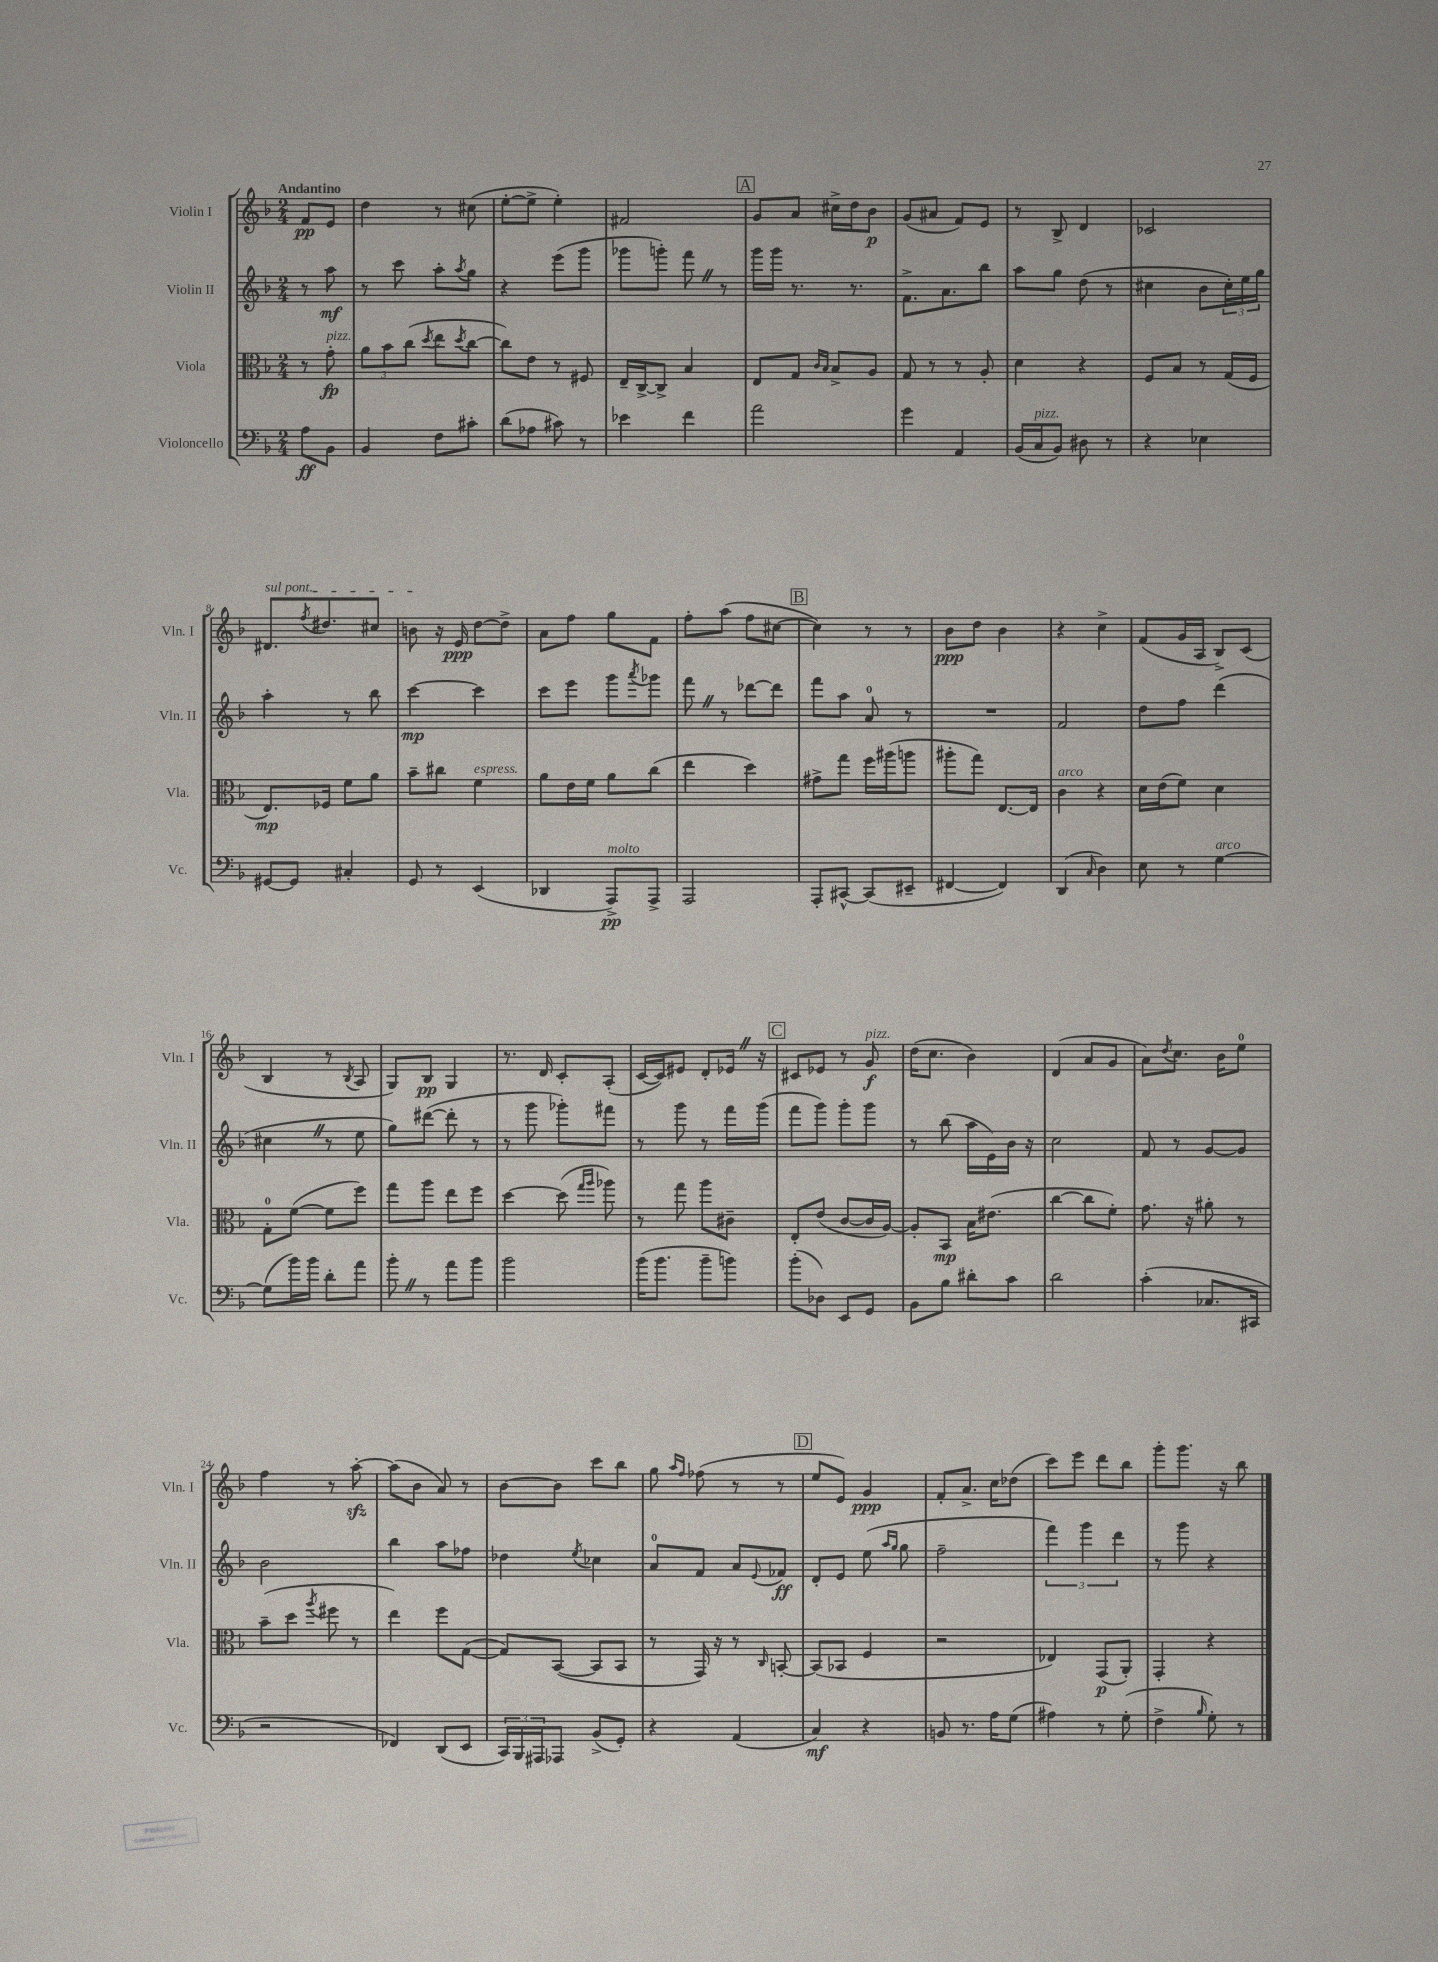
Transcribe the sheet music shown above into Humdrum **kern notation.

**kern	**dynam	**kern	**dynam	**kern	**dynam	**kern	**dynam
*part4	*part4	*part3	*part3	*part2	*part2	*part1	*part1
*staff4	*staff4	*staff3	*staff3	*staff2	*staff2	*staff1	*staff1
*I"Violoncello	*	*I"Viola	*	*I"Violin II	*	*I"Violin I	*
*I'Vc.	*	*I'Vla.	*	*I'Vln. II	*	*I'Vln. I	*
*clefF4	*	*clefC3	*	*clefG2	*	*clefG2	*
*k[b-]	*	*k[b-]	*	*k[b-]	*	*k[b-]	*
*M2/4	*	*M2/4	*	*M2/4	*	*M2/4	*
=	=	=	=	=	=	=	=
!	!	!	!	!	!	!LO:TX:a:B:t=Andantino	!
8A\L	ff	8r	.	8r	.	8f/L	pp
!	!	!LO:TX:a:i:t=pizz.	!	!	!	!	!
8BB-\J	.	8g'\	fp	8aa\	mf	8e/J	.
=1	=1	=1	=1	=1	=1	=1	=1
4BB-/	.	12a\L	.	8r	.	4dd\	.
.	.	12b-\	.	.	.	.	.
.	.	.	.	8ccc\	.	.	.
.	.	(12cc\J	.	.	.	.	.
.	.	8qdd/	.	.	.	.	.
8F\L	.	8ee\L	.	8aa'\L	.	8r	.
.	.	8qdd/	.	8qaa/	.	.	.
8c#X'\J	.	[8cc\J	.	8gg\J	.	(8cc#X\	.
=2	=2	=2	=2	=2	=2	=2	=2
(8d\L	.	8cc\L])	.	4r	.	[8ee'\L	.
8A-X\J	.	8e\J	.	.	.	8ee^\J]	.
8c#X\)	.	8r	.	(8eee\L	.	4ee'\)	.
8r	.	8F#X/	.	8ggg\J	.	.	.
=3	=3	=3	=3	=3	=3	=3	=3
4e-X\	.	16E~/LL	.	8ggg-X\L	.	2f#X/	.
.	.	[16C^/J	.	.	.	.	.
.	.	8C^/J]	.	8gggn'\J)	.	.	.
4f\	.	4B-/	.	8fffZ\	.	.	.
.	.	.	.	8r	.	.	.
!!LO:REH:place=s1:t=A
=4	=4	=4	=4	=4	=4	=4	=4
2a\	.	8E/L	.	16ggg\LL	.	8g/L	.
.	.	.	.	16ggg\JJ	.	.	.
.	.	8G/J	.	8.r	.	8a/J	.
.	.	16qqc/LL	.	.	.	.	.
.	.	16qqB-/JJ	.	.	.	.	.
.	.	8B-^/L	.	.	.	16cc#X^\LL	.
.	.	.	.	8.r	.	16dd\J	.
.	.	8A/J	.	.	.	8b-\J	p
=5	=5	=5	=5	=5	=5	=5	=5
4g\	.	8G/	.	8.f^\L	.	(8g/L	.
.	.	8r	.	.	.	8a#X/J	.
.	.	.	.	8.a\	.	.	.
4AA/	.	8r	.	.	.	8f/L)	.
.	.	8A'/	.	8bb-\J	.	8e/J	.
=6	=6	=6	=6	=6	=6	=6	=6
(16BB-/LL	.	4d\	.	8aa\L	.	8r	.
!LO:TX:a:i:t=pizz.	!	!	!	!	!	!	!
16C/J	.	.	.	.	.	.	.
8BB-/J)	.	.	.	8gg\J	.	8B-^/	.
8D#X\	.	4r	.	(8dd\	.	4d/	.
8r	.	.	.	8r	.	.	.
=7	=7	=7	=7	=7	=7	=7	=7
4r	.	8F/L	.	4cc#X\	.	2c-X/	.
.	.	8B-/J	.	.	.	.	.
4E-X\	.	8r	.	8b-\L	.	.	.
.	.	(16G/LL	.	24cc#'\L)	.	.	.
.	.	.	.	24ee\	.	.	.
.	.	16F/JJ	.	.	.	.	.
.	.	.	.	24gg\JJ	.	.	.
!!LO:LB:g=z
=8	=8	=8	=8	=8	=8	=8	=8
!	!	!	!	!	!	!LO:TX:a:i:t=sul pont.	!
[8GG#X/L	.	8.E/L)	mp	4aa'\	.	8.d#X/L	.
8GG#/J]	.	.	.	.	.	.	.
.	.	.	.	.	.	8qff/	.
.	.	16F-X/Jk	.	.	.	8.dd#X/	.
4C#X'/	.	8f\L	.	8r	.	.	.
.	.	8a\J	.	8bb-\	.	8cc#X/J	.
=9	=9	=9	=9	=9	=9	=9	=9
8GG/	.	8b-~\L	.	[4ccc\	mp	8bn\	.
8r	.	8cc#X\J	.	.	.	16r	.
.	.	.	.	.	.	16e/	ppp
!	!	!LO:TX:a:i:t=espress.	!	!	!	!	!
(4EE/	.	4f\	.	4ccc\]	.	[8dd\L	.
.	.	.	.	.	.	8dd^\J]	.
=10	=10	=10	=10	=10	=10	=10	=10
4DD-X/	.	8a\L	.	8ccc\L	.	8a\L	.
.	.	16e\L	.	8eee\J	.	8ff\J	.
.	.	16f\JJ	.	.	.	.	.
!LO:TX:a:i:t=molto	!	!	!	!	!	!	!
8AAA^/L)	pp	8a\L	.	8ggg\L	.	8gg\L	.
.	.	.	.	8qaaa/	.	.	.
8AAA^/J	.	(8cc\J	.	8ggg-X\J	.	8f\J	.
=11	=11	=11	=11	=11	=11	=11	=11
2AAA/	.	4ee\	.	8fffZ\	.	8ff'\L	.
.	.	.	.	8r	.	(8aa\J	.
.	.	4dd\)	.	[8ddd-X\L	.	8ff\L	.
.	.	.	.	8ddd-\J]	.	[8cc#X\J	.
!!LO:REH:place=s1:t=B
=12	=12	=12	=12	=12	=12	=12	=12
8AAA'/L	.	8g#X^\L	.	8fff\L	.	4cc#\])	.
[8CC#X^^/J	.	8gg\J	.	8aa\J	.	.	.
(8CC#/L]	.	16ff\LL	.	8a/	.	8r	.
.	.	(16aa#X\J	.	.	.	.	.
8EE#X~/J	.	8aan\J	.	8r	.	8r	.
=13	=13	=13	=13	=13	=13	=13	=13
[4FF#X/	.	8aa#X'\L	.	2r	.	8b-\L	ppp
.	.	8gg\J)	.	.	.	8dd\J	.
4FF#/])	.	[8.E/L	.	.	.	4b-\	.
.	.	16E/Jk]	.	.	.	.	.
=14	=14	=14	=14	=14	=14	=14	=14
!	!	!LO:TX:a:i:t=arco	!	!	!	!	!
(4DD/	.	4c\	.	2f/	.	4r	.
16qqC/	.	.	.	.	.	.	.
4D\)	.	4r	.	.	.	4cc^\	.
=15	=15	=15	=15	=15	=15	=15	=15
8E\	.	16d\LL	.	8dd\L	.	(8f/L	.
.	.	(16e\J	.	.	.	.	.
8r	.	8f\J)	.	8ff\J	.	16g/L	.
.	.	.	.	.	.	16A/JJ	.
!LO:TX:a:i:t=arco	!	!	!	!	!	!	!
[4G\	.	4d\	.	(4ddd\	.	8B-^/L)	.
.	.	.	.	.	.	(8c/J	.
!!LO:LB:g=z
=16	=16	=16	=16	=16	=16	=16	=16
(8G\L]	.	8G'\L	.	4cc#XZ\	.	4B-/	.
16b-\L)	.	([8f\J	.	.	.	.	.
16b-\JJ	.	.	.	.	.	.	.
8d'\L	.	8f\L]	.	8r	.	8r	.
.	.	.	.	.	.	8qB-/	.
8a\J	.	8ff\J)	.	8ee\	.	8A/	.
=17	=17	=17	=17	=17	=17	=17	=17
8b-'Z\	.	8gg\L	.	8gg\L)	.	8G/L)	.
8r	.	8aa\J	.	([8ddd#X\J	.	8B-/J	pp
8a\L	.	8ee\L	.	8ddd#'\]	.	4G/	.
8b-\J	.	8ff\J	.	8r	.	.	.
=18	=18	=18	=18	=18	=18	=18	=18
2b-\	.	[4dd\	.	8r	.	8.r	.
.	.	.	.	8ggg\	.	.	.
.	.	.	.	.	.	16d/	.
.	.	(8dd\]	.	8ggg-X'\L)	.	8c'/L	.
.	.	16qqgg/LL	.	.	.	.	.
.	.	16qqaa/JJ	.	.	.	.	.
.	.	8aa-X\)	.	8fff#X\J	.	(8A'/J	.
=19	=19	=19	=19	=19	=19	=19	=19
(16b-\KL	.	8r	.	8r	.	[16c/LL	.
8.b-\J	.	.	.	.	.	16c/J])	.
.	.	8gg\	.	8ggg\	.	8e#X/J	.
8b-~\L	.	8aa\L	.	8r	.	8d'/L	.
8bn\J)	.	8c#X~\J	.	16fff\LL	.	16e-XZ/Jk	.
.	.	.	.	(16ggg\JJ	.	16r	.
!!LO:REH:place=s1:t=C
=20	=20	=20	=20	=20	=20	=20	=20
(8b-'\L	.	8E'/L	.	8fff\L	.	8c#X/L	.
8D-X\J)	.	(8e/J	.	8ggg\J)	.	8e-X/J	.
8EE/L	.	[8c/L	.	8ggg'\L	.	8r	.
!	!	!	!	!	!	!LO:TX:a:i:t=pizz.	!
8GG/J	.	16c/L]	.	8ggg\J	.	8g/	f
.	.	[16A/JJ)	.	.	.	.	.
=21	=21	=21	=21	=21	=21	=21	=21
8BB-\L	.	8A'/L]	.	8r	.	(16dd\KL	.
.	.	.	.	.	.	8.cc\J	.
8B-\J	.	8BB-/J	mp	(8bb-\	.	.	.
8d#X'\L	.	16B-\KL	.	16aa\LL	.	4b-\)	.
.	.	(8.e#X\J	.	16e\)	.	.	.
8c\J	.	.	.	16b-\JJ	.	.	.
.	.	.	.	16r	.	.	.
=22	=22	=22	=22	=22	=22	=22	=22
2d\	.	[4cc\	.	2cc\	.	(4d/	.
.	.	8cc\L]	.	.	.	8a/L	.
.	.	8f'\J)	.	.	.	8g/J	.
=23	=23	=23	=23	=23	=23	=23	=23
(4c'\	.	8.g\	.	8f/	.	8a\L)	.
.	.	.	.	.	.	8qdd/	.
.	.	.	.	8r	.	8.cc\J	.
.	.	16r	.	.	.	.	.
8.C-X/L	.	8a#X'\	.	[8g/L	.	.	.
.	.	.	.	.	.	16b-\KL	.
.	.	8r	.	8g/J]	.	8ee\J	.
16CC#X/Jk	.	.	.	.	.	.	.
!!LO:LB:g=z
=24	=24	=24	=24	=24	=24	=24	=24
2r	.	(8b-~\L	.	2b-\	.	4ff\	.
.	.	8dd\J	.	.	.	.	.
.	.	8qaa/	.	.	.	.	.
.	.	8ff#X\	.	.	.	8r	.
.	.	8r	.	.	.	[8aazz'\	.
=25	=25	=25	=25	=25	=25	=25	=25
4FF-X/)	.	4ee\)	.	4bb-\	.	(8aa\L]	.
.	.	.	.	.	.	8b-\J	.
(8DD/L	.	8ff\L	.	8aa\L	.	8a/)	.
8EE/J	.	([8G\J	.	8ff-X\J	.	8r	.
=26	=26	=26	=26	=26	=26	=26	=26
24CC/LL)	.	8G/L])	.	4dd-X\	.	[8b-\L	.
24BBB-/	.	.	.	.	.	.	.
24AAA#X/J	.	.	.	.	.	.	.
8AAA-X/J	.	([8BB-/J	.	.	.	8b-\J]	.
.	.	.	.	8qee/	.	.	.
(8BB-^/L	.	8BB-/L]	.	4cc-X\	.	8ccc\L	.
8GG'/J)	.	8BB-/J	.	.	.	8bb-\J	.
=27	=27	=27	=27	=27	=27	=27	=27
4r	.	8r	.	8a/L	.	8gg\	.
.	.	.	.	.	.	16qqaa/LL	.
.	.	.	.	.	.	16qqff/JJ	.
.	.	16GG/)	.	8f/J	.	(8ff-X\	.
.	.	16r	.	.	.	.	.
(4AA/	.	8r	.	8a/L	.	8r	.
.	.	16qqC/	.	8qqe/	.	.	.
.	.	[8BBn'/	.	8f-X/J	ff	8r	.
!!LO:REH:place=s1:t=D
=28	=28	=28	=28	=28	=28	=28	=28
4C/)	mf	(8BB/L]	.	8d'/L	.	8ee/L	.
.	.	8BB-X/J	.	8e/J	.	8e/J)	.
4r	.	4F/	.	(8ee\	.	4g/	ppp
.	.	.	.	16qqaa/LL	.	.	.
.	.	.	.	16qqgg/JJ	.	.	.
.	.	.	.	8gg\	.	.	.
=29	=29	=29	=29	=29	=29	=29	=29
8BBn/	.	2r	.	2ff~\	.	8f'/L	.
8.r	.	.	.	.	.	8.a^/J	.
16A\KL	.	.	.	.	.	16cc\KL	.
(8G\J	.	.	.	.	.	(8dd-X\J	.
=30	=30	=30	=30	=30	=30	=30	=30
4A#X\)	.	4E-X/)	.	6fff\)	.	8ccc\L)	.
.	.	.	.	.	.	8eee\J	.
.	.	.	.	6ggg\	.	.	.
8r	.	(8GG/L	p	.	.	8ddd\L	.
.	.	.	.	6ddd\	.	.	.
(8G'\	.	8AA'/J)	.	.	.	8bb-\J	.
=31	=31	=31	=31	=31	=31	=31	=31
4F^\	.	4GG'/	.	8r	.	8ggg'\L	.
.	.	.	.	8ggg\	.	8.ggg\J	.
16qqB-/	.	.	.	.	.	.	.
8G'\)	.	4r	.	4r	.	.	.
.	.	.	.	.	.	16r	.
8r	.	.	.	.	.	8bb-\	.
==	==	==	==	==	==	==	==
*-	*-	*-	*-	*-	*-	*-	*-
